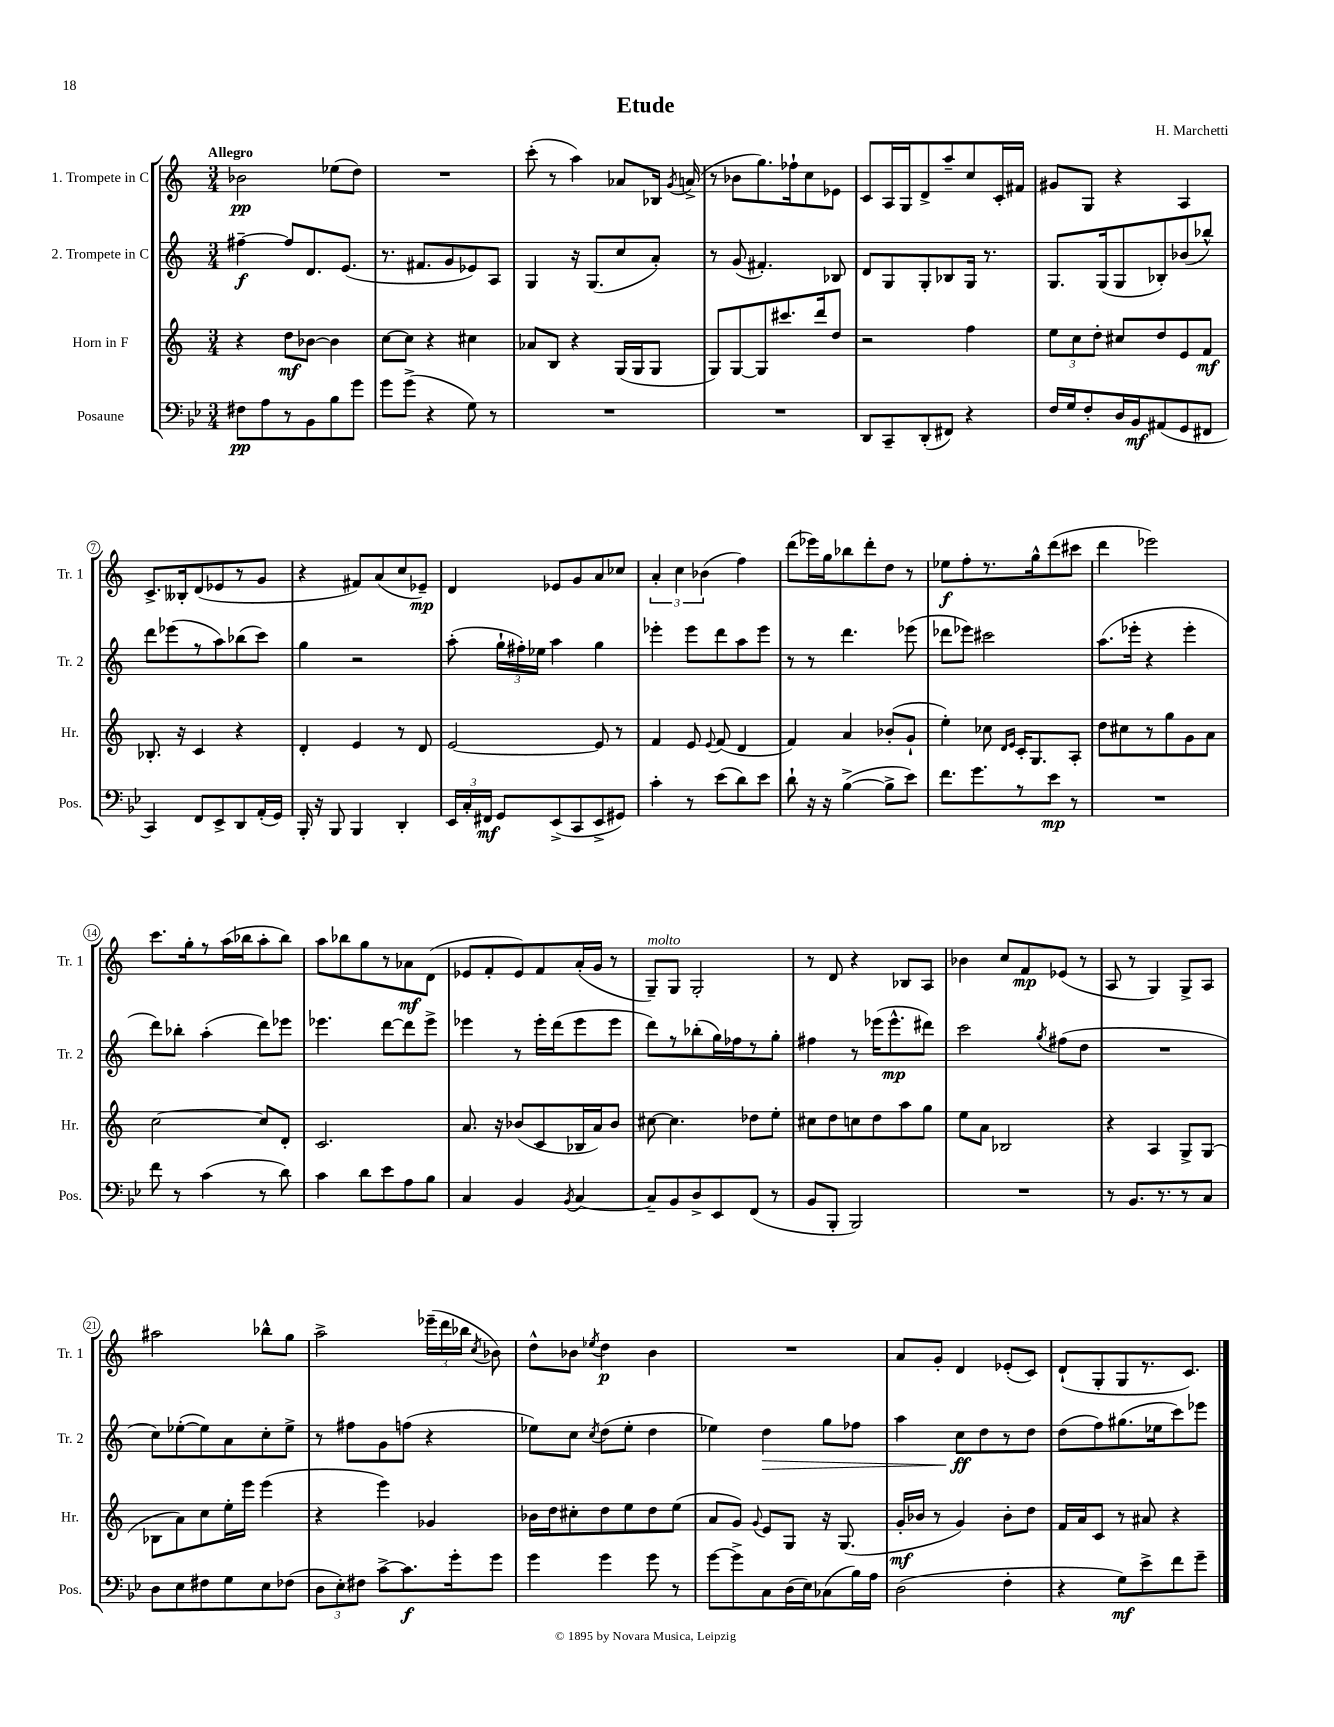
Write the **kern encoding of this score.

**kern	**dynam	**kern	**dynam	**kern	**dynam	**kern	**dynam
*part4	*part4	*part3	*part3	*part2	*part2	*part1	*part1
*staff4	*staff4	*staff3	*staff3	*staff2	*staff2	*staff1	*staff1
*I"Posaune	*	*I"Horn in F	*	*I"2. Trompete in C	*	*I"1. Trompete in C	*
*I'Pos.	*	*I'Hr.	*	*I'Tr. 2	*	*I'Tr. 1	*
*clefF4	*	*clefG2	*	*clefG2	*	*clefG2	*
*k[b-e-]	*	*k[]	*	*k[]	*	*k[]	*
*M3/4	*	*M3/4	*	*M3/4	*	*M3/4	*
=1	=1	=1	=1	=1	=1	=1	=1
!	!	!	!	!	!	!LO:TX:a:B:t=Allegro	!
8F#X\L	pp	4r	.	[4ff#X~\	f	2b-X\	pp
8A\	.	.	.	.	.	.	.
8r	.	8dd\L	mf	8ff#/L]	.	.	.
8BB-\	.	[8b-X\J	.	8.d/	.	.	.
8B-\	.	4b-\]	.	.	.	(8ee-X\L	.
.	.	.	.	(8.e/J	.	.	.
8g\J	.	.	.	.	.	8dd\J)	.
=2	=2	=2	=2	=2	=2	=2	=2
8g\L	.	[8cc\L	.	8.r	.	2.r	.
(8g^\J	.	8cc\J]	.	.	.	.	.
.	.	.	.	8.f#X/L	.	.	.
4r	.	4r	.	.	.	.	.
.	.	.	.	8g/	.	.	.
8G\)	.	4cc#X\	.	8e-X/)	.	.	.
8r	.	.	.	8A/J	.	.	.
=3	=3	=3	=3	=3	=3	=3	=3
2.r	.	8a-X/L	.	4G/	.	(8ccc'\	.
.	.	8B/J	.	.	.	8r	.
.	.	4r	.	16r	.	4aa\)	.
.	.	.	.	(8.G/L	.	.	.
.	.	(16G/LL	.	8cc/	.	8a-X/L	.
.	.	16G/J	.	.	.	.	.
.	.	8G/J	.	8a'/J)	.	16B-X/Jk	.
.	.	.	.	.	.	8qg/	.
.	.	.	.	.	.	(16an^/	.
=4	=4	=4	=4	=4	=4	=4	=4
2.r	.	8G/L)	.	8r	.	8r	.
.	.	[8G/	.	(8g/	.	8b-X\L	.
.	.	8G/]	.	4.f#X'/)	.	8.gg\)	.
.	.	8.ccc#X/	.	.	.	.	.
.	.	.	.	.	.	16ff-X`\k	.
.	.	.	.	.	.	8cc\	.
.	.	16ddd/k	.	.	.	.	.
.	.	8dd/J	.	8B-X/	.	8e-X\J	.
=5	=5	=5	=5	=5	=5	=5	=5
8DD/L	.	2r	.	8d/L	.	8c/L	.
8CC~/	.	.	.	8G/	.	16A/L	.
.	.	.	.	.	.	16G/J	.
(8DD'/	.	.	.	8G'/	.	8d^/	.
8FF#X/J)	.	.	.	8B-X/	.	8aa~/	.
4r	.	4ff\	.	16G/Jk	.	8cc/	.
.	.	.	.	8.r	.	.	.
.	.	.	.	.	.	16c'/L	.
.	.	.	.	.	.	16f#X/JJ	.
=6	=6	=6	=6	=6	=6	=6	=6
16F/LL	.	12ee\L	.	8.G/L	.	8g#X/L	.
16G/J	.	.	.	.	.	.	.
.	.	12cc\	.	.	.	.	.
8F'/	.	.	.	.	.	8G/J	.
.	.	12dd'\J	.	.	.	.	.
.	.	.	.	(16G/k	.	.	.
16D/L	.	8cc#X/L	.	8G/	.	4r	.
16BB-/J	mf	.	.	.	.	.	.
(8AA#X/	.	8dd/	.	8B-X'/)	.	.	.
8GG/	.	8e/	.	(8b-X/	.	4A/	.
8FF#X/J	.	8f/J	mf	8bb-X^^/J)	.	.	.
!!LO:LB:g=z
=7	=7	=7	=7	=7	=7	=7	=7
4CC/)	.	8.B-X'/	.	8ddd\L	.	8.c^/L	.
.	.	.	.	(8eee-X\	.	.	.
.	.	16r	.	.	.	16B--X'/k	.
8FF/L	.	4c/	.	8r	.	(8d/	.
8EE-^/	.	.	.	8aa\)	.	8e-X/	.
8DD/	.	4r	.	(8bb-X\	.	8r	.
(16AA'/L	.	.	.	8ccc\J)	.	8g/J	.
16GG/JJ)	.	.	.	.	.	.	.
=8	=8	=8	=8	=8	=8	=8	=8
16BBB-'/	.	4d'/	.	4gg\	.	4r	.
16r	.	.	.	.	.	.	.
8BBB-/	.	.	.	.	.	.	.
4BBB-/	.	4e/	.	2r	.	8f#X/L)	.
.	.	.	.	.	.	(8a/	.
4DD'/	.	8r	.	.	.	8cc/	.
.	.	8d/	.	.	.	8e-X~/J)	mp
=9	=9	=9	=9	=9	=9	=9	=9
24EE-/LL	.	[2e/	.	(8aa'\	.	4d/	.
24C'/	.	.	.	.	.	.	.
24FF#X/JJ	mf	.	.	.	.	.	.
8GG/L	.	.	.	24gg`\LL	.	.	.
.	.	.	.	24ff#X'\)	.	.	.
.	.	.	.	24ee-X\JJ	.	.	.
(8EE-^/	.	.	.	4aa\	.	8e-X/L	.
8CC/	.	.	.	.	.	8g/	.
8EE-^/	.	8e/]	.	4gg\	.	8a/	.
8GG#X/J)	.	8r	.	.	.	8cc-X/J	.
=10	=10	=10	=10	=10	=10	=10	=10
4c'\	.	4f/	.	4eee-X'\	.	6a'/	.
.	.	.	.	.	.	6cc\	.
8r	.	8e/	.	8eee-\L	.	.	.
.	.	.	.	.	.	(6b-X\	.
.	.	8qqe/	.	.	.	.	.
(8e-\L	.	(8f/	.	8ddd\	.	.	.
8d\)	.	4d/	.	8aa\	.	4ff\)	.
8e-\J	.	.	.	8eee-\J	.	.	.
=11	=11	=11	=11	=11	=11	=11	=11
8d`\	.	4f/)	.	8r	.	(8ddd\L	.
16r	.	.	.	8r	.	16eee-X\L)	.
16r	.	.	.	.	.	16gg\J	.
([4B-^\	.	4a/	.	4.ddd\	.	8bb-X\	.
.	.	.	.	.	.	8ddd'\	.
8B-^\L]	.	(8b-X'/L	.	.	.	8dd\J	.
8e-\J)	.	8g`/J	.	(8eee-X\	.	8r	.
=12	=12	=12	=12	=12	=12	=12	=12
8.f\L	.	4ee'\)	.	8ddd-X\L	.	8ee-X\L	f
.	.	.	.	8eee-X\J)	.	8ff'\	.
8.g\	.	.	.	.	.	.	.
.	.	8cc-X\	.	2ccc#X\	.	8.r	.
.	.	16qqd/LL	.	.	.	.	.
.	.	16qqe/JJ	.	.	.	.	.
8r	.	16c'/KL	.	.	.	.	.
.	.	8.G/	.	.	.	16gg^^\k	.
8e-\J	mp	.	.	.	.	(8ddd\	.
8r	.	8A'/J	.	.	.	8ccc#X\J	.
=13	=13	=13	=13	=13	=13	=13	=13
2.r	.	8dd\L	.	(8.aa\L	.	4ddd\	.
.	.	8cc#X\	.	.	.	.	.
.	.	.	.	16eee-X'\Jk	.	.	.
.	.	8r	.	4r	.	2eee-X\)	.
.	.	8gg\	.	.	.	.	.
.	.	8g\	.	4eee-'\	.	.	.
.	.	8a\J	.	.	.	.	.
!!LO:LB:g=z
=14	=14	=14	=14	=14	=14	=14	=14
8f\	.	[2cc\	.	8ddd\L)	.	8.ccc\L	.
8r	.	.	.	8bb-X'\J	.	.	.
.	.	.	.	.	.	16gg'\k	.
(4c\	.	.	.	(4aa'\	.	8r	.
.	.	.	.	.	.	(16aa\L	.
.	.	.	.	.	.	16bb-X\J	.
8r	.	8cc/L]	.	8ddd\L)	.	8aa'\	.
8d\)	.	8d'/J	.	8eee-X\J	.	8bb-\J)	.
=15	=15	=15	=15	=15	=15	=15	=15
4c\	.	2.c/	.	4.eee-X\	.	8aa\L	.
.	.	.	.	.	.	8bb-X\	.
8d\L	.	.	.	.	.	8gg\	.
8e-\	.	.	.	[8ddd\L	.	8r	.
8A\	.	.	.	8ddd\]	.	8a-X\	mf
8B-\J	.	.	.	8eee-^\J	.	(8d\J	.
=16	=16	=16	=16	=16	=16	=16	=16
4C/	.	8.a/	.	4eee-X\	.	8e-X/L	.
.	.	.	.	.	.	8f'/	.
.	.	16r	.	.	.	.	.
4BB-/	.	(8b-X/L	.	8r	.	8e-/)	.
.	.	8c/	.	16eee-'\LL	.	8f/	.
.	.	.	.	(16ddd\J	.	.	.
8qBB-/	.	.	.	.	.	.	.
[4C/	.	16B-X/L	.	8eee-\	.	(16a'/L	.
.	.	16a/J)	.	.	.	16g/JJ	.
.	.	8b-/J	.	8eee-\J	.	8r	.
=17	=17	=17	=17	=17	=17	=17	=17
!	!	!	!	!	!	!LO:TX:a:i:t=molto	!
8C~/L]	.	[8cc#X\	.	8ddd\L)	.	8G~/L)	.
8BB-/	.	4.cc#\]	.	8r	.	8G/J	.
8D^/	.	.	.	(8bb-X'\	.	2G'/	.
8EE-/	.	.	.	16gg\L)	.	.	.
.	.	.	.	16ff-X\J	.	.	.
(8FF/J	.	8dd-X\L	.	8r	.	.	.
8r	.	8ee'\J	.	8gg'\J	.	.	.
=18	=18	=18	=18	=18	=18	=18	=18
8BB-/L	.	8cc#X\L	.	4ff#X\	.	8r	.
8BBB-'/J	.	8dd\	.	.	.	8d/	.
2BBB-/)	.	8ccn\	.	8r	.	4r	.
.	.	8dd\	.	(16eee-X\KL	.	.	.
.	.	.	.	8.eee-^^\	mp	.	.
.	.	8aa\	.	.	.	8B-X/L	.
.	.	8gg\J	.	8ddd#X\J)	.	8A/J	.
=19	=19	=19	=19	=19	=19	=19	=19
2.r	.	8ee\L	.	2ccc\	.	4b-X\	.
.	.	8a\J	.	.	.	.	.
.	.	2B-X/	.	.	.	8cc/L	.
.	.	.	.	.	.	8f/	mp
.	.	.	.	8qgg/	.	.	.
.	.	.	.	(8ff#X\L	.	(8e-X/J	.
.	.	.	.	8dd\J	.	8r	.
=20	=20	=20	=20	=20	=20	=20	=20
8r	.	4r	.	2.r	.	8A/	.
8.BB-/L	.	.	.	.	.	8r	.
.	.	4A/	.	.	.	4G/)	.
8.r	.	.	.	.	.	.	.
8r	.	8G^/L	.	.	.	8G^/L	.
8C/J	.	(8G/J	.	.	.	8A/J	.
!!LO:LB:g=z
=21	=21	=21	=21	=21	=21	=21	=21
8D\L	.	8B-X\L	.	8cc\L)	.	2aa#X\	.
8E-\	.	8a\)	.	([8ee-X'\	.	.	.
8F#X\	.	8cc\	.	8ee-\])	.	.	.
8G\	.	16ee'\L	.	8a\	.	.	.
.	.	16eee\JJ	.	.	.	.	.
8E-\	.	(4eee\	.	8cc'\	.	8bb-X^^\L	.
(8F-X\J	.	.	.	8ee-^\J	.	8gg\J	.
=22	=22	=22	=22	=22	=22	=22	=22
12D\L	.	4r	.	8r	.	2aa^\	.
12E-'\)	.	.	.	.	.	.	.
.	.	.	.	8ff#X\L	.	.	.
12F#X\J	.	.	.	.	.	.	.
[8c^\L	.	4eee\)	.	8g\	.	.	.
8.c\]	f	.	.	(8ffn\J	.	.	.
.	.	4g-X/	.	4r	.	(24eee-X~\LL	.
.	.	.	.	.	.	24ddd\	.
16g'\k	.	.	.	.	.	.	.
.	.	.	.	.	.	24bb-X\JJ	.
.	.	.	.	.	.	8qcc/	.
8g\J	.	.	.	.	.	8b-X\)	.
=23	=23	=23	=23	=23	=23	=23	=23
4g\	.	16b-X\LL	.	8ee-X\L)	.	8dd^^\L	.
.	.	16dd\J	.	.	.	.	.
.	.	8cc#X'\	.	8cc\J	.	8b-X\J	.
.	.	.	.	8qcc/	.	8qee-X/	.
4g\	.	8dd\	.	(8dd\L	.	4dd\	p
.	.	8ee\	.	8ee-'\J	.	.	.
8g\	.	8dd\	.	4dd\	.	4b-\	.
8r	.	(8ee\J	.	.	.	.	.
=24	=24	=24	=24	=24	=24	=24	=24
[8g\L	.	8a/L	.	4ee-X\)	.	2.r	.
8g^\]	.	8g/J)	.	.	.	.	.
.	.	8qqg/	.	.	.	.	.
!	!	!	!	!	!LO:HP:b	!	!
8C\	.	8e/L	.	4dd\	>	.	.
(16D\L	.	8G/J	.	.	.	.	.
16E-\J)	.	.	.	.	.	.	.
(8C-X\	.	16r	.	8gg\L	.	.	.
.	.	(8.G/	.	.	.	.	.
16B-\L)	.	.	.	8ff-X\J	.	.	.
16A\JJ	.	.	.	.	.	.	.
=25	=25	=25	=25	=25	=25	=25	=25
(2D\	.	16g'/LL	mf	4aa\	.	8a/L	.
.	.	16b-X/JJ	.	.	.	.	.
.	.	8r	.	.	.	8g'/J	.
.	.	4g/)	.	8cc\L	ff	4d/	.
.	.	.	.	8dd\	]	.	.
4F'\	.	8b-'\L	.	8r	.	(8e-X'/L	.
.	.	8dd\J	.	8dd\J	.	8c/J)	.
=26	=26	=26	=26	=26	=26	=26	=26
4r	.	16f/LL	.	(8dd\L	.	(8d`/L	.
.	.	16a/J	.	.	.	.	.
.	.	8c/J	.	8ff\)	.	8G'/	.
8G\L)	mf	8r	.	(8.gg#X\	.	8G/	.
8e-^\	.	8a#X/	.	.	.	8.r	.
.	.	.	.	16ee-X\k	.	.	.
8f\	.	4r	.	8ccc\)	.	.	.
.	.	.	.	.	.	8.c/J)	.
8g~\J	.	.	.	8eee-X\J	.	.	.
==	==	==	==	==	==	==	==
*-	*-	*-	*-	*-	*-	*-	*-
